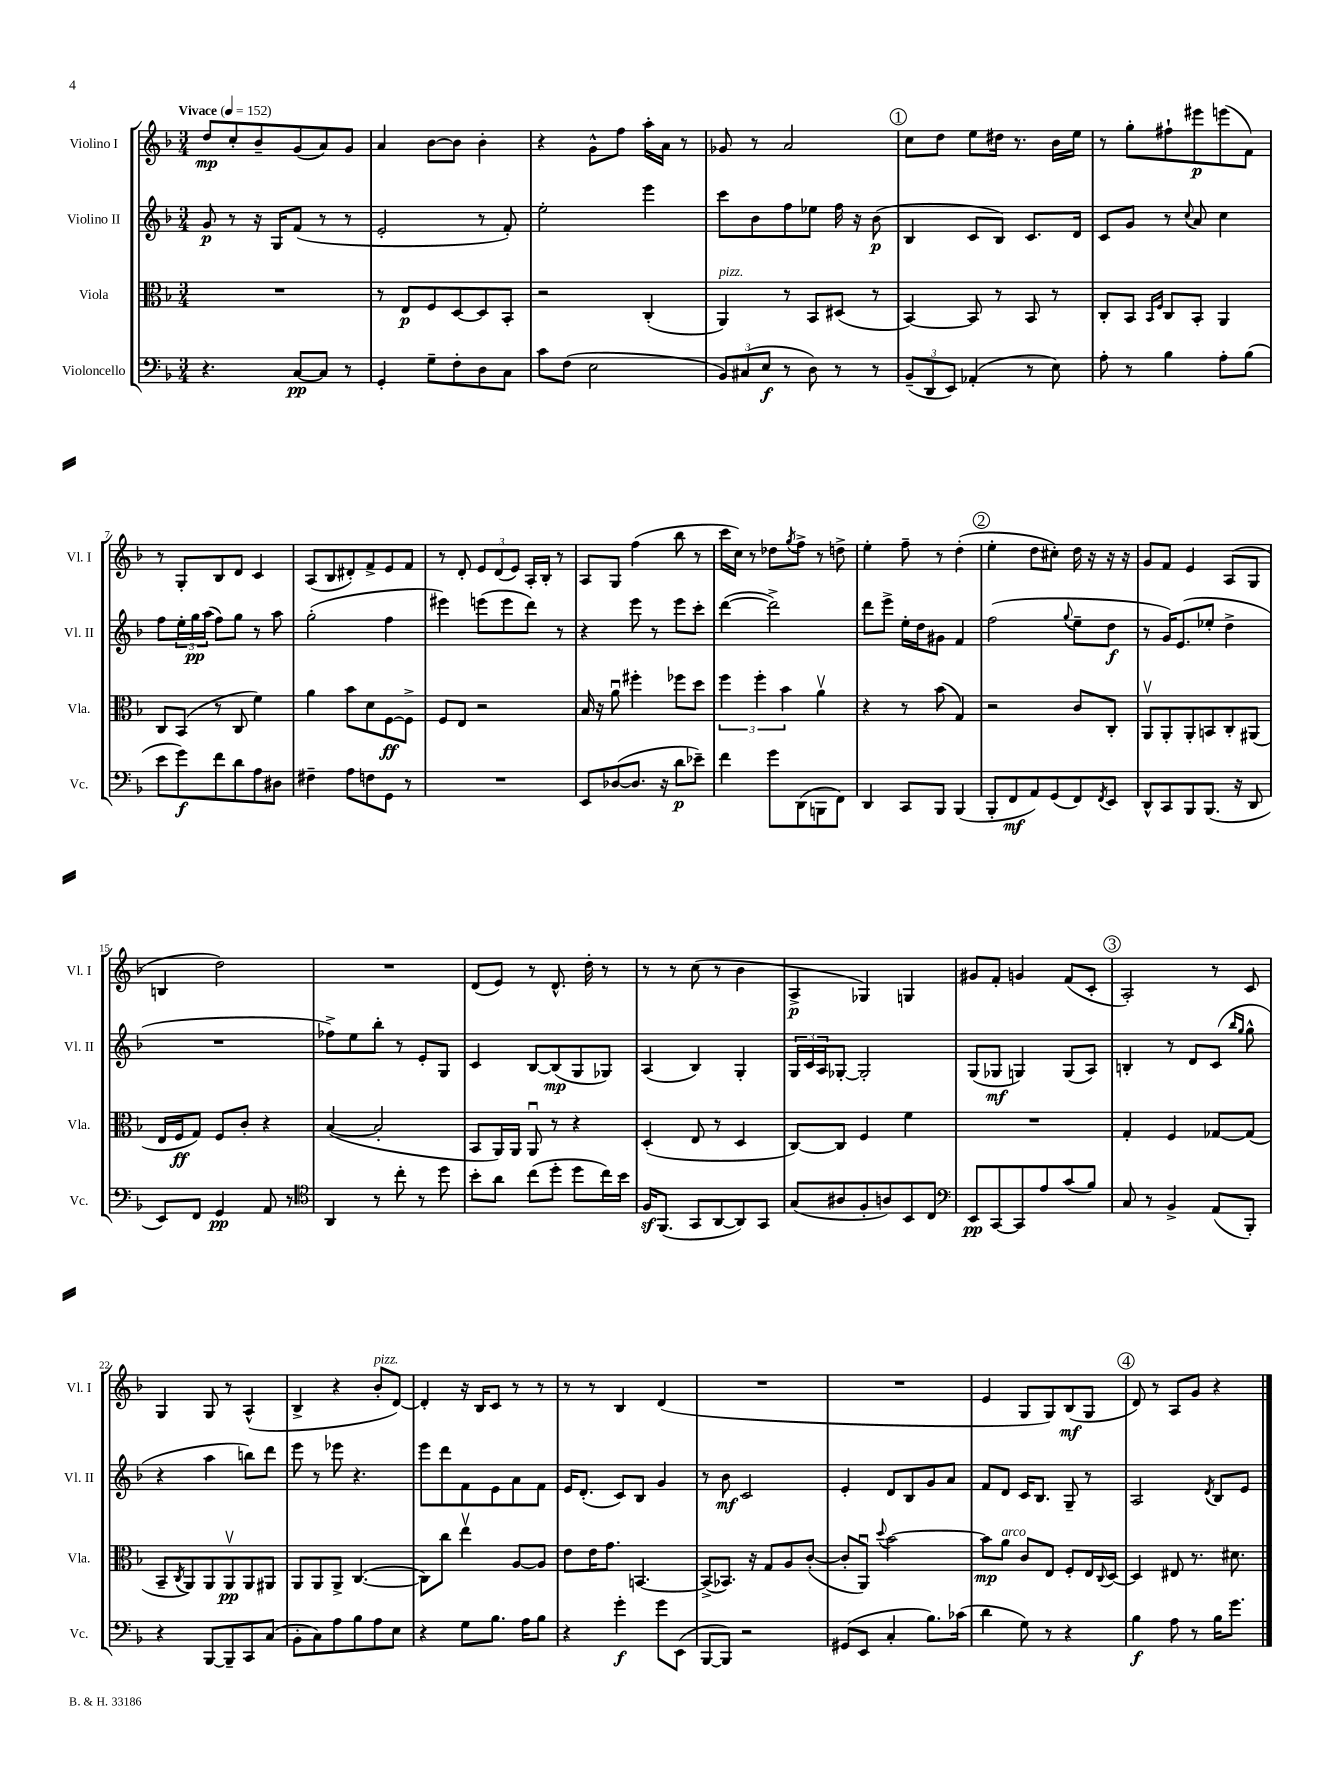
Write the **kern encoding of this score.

**kern	**kern	**kern	**kern
*staff4	*staff3	*staff2	*staff1
*clefF4	*clefC3	*clefG2	*clefG2
*k[b-]	*k[b-]	*k[b-]	*k[b-]
*M3/4	*M3/4	*M3/4	*M3/4
*MM152	*MM152	*MM152	*MM152
4.r	2.r	8g/	8dd/L
.	.	8r	8cc'/
.	.	16r	8b-~/
.	.	16G/LK	.
[8C/L	.	(8f/J	(8g/
8C/]J	.	8r	8a/)
8r	.	8r	8g/J
=	=	=	=
4GG'/	8r	2e'/	4a/
.	8E/L	.	.
8G~\L	8F/	.	[8b-\L
8F'\	[8D/	.	8b-\]J
8D\	8D/]	8r	4b-'\
8C\J	8BB-'/J	8f'/)	.
=	=	=	=
8c\L	2r	2ee'\	4r
(8F\J	.	.	.
2E\	.	.	8g^^\L
.	.	.	8ff\J
.	(4C'/	4eee\	16aa'\LL
.	.	.	16a\JJ
.	.	.	8r
=	=	=	=
12BB-/L)	4AA/)	8ccc\L	8g-/
(12C#/	.	.	.
.	.	8b-\	8r
12E/J	.	.	.
8r	8r	8ff\	2a/
8D\)	8BB-/L	8ee-\J	.
8r	(8D#/J	16ff\	.
.	.	16r	.
8r	8r	(8b-\	.
=	=	=	=
(12BB-~/L	[4BB-/)	4B-/	8cc\L
12DD/	.	.	.
.	.	.	8dd\J
12EE/J)	.	.	.
(4AA-'/	8BB-/]	8c/L	8ee\L
.	8r	8B-/J)	16dd#\Jk
.	.	.	8.r
8r	8BB-/	8.c/L	.
8E\)	8r	.	16b-\LL
.	.	16d/Jk	16ee\JJ
=	=	=	=
8A'\	8C'/L	8c/L	8r
8r	8BB-/J	8g/J	8gg'\L
.	16qqBB-/LL	.	.
.	16qqF/JJ	.	.
4B-\	8C/L	8r	8ff#`\
.	.	8qqcc/	.
.	8BB-'/J	8a/	8eee#\
8A'\L	4AA/	4cc\	(8eee\
(8B-\J	.	.	8f\J)
=	=	=	=
8e\L	8C/L	8ff\L	8r
8g\)	(8BB-/J	24ee'\L	8G'/L
.	.	24gg\	.
.	.	(24aa\JJ	.
8f\	8r	8ff\L)	8B-/
8d\	8C/	8gg\J	8d/J
8A\	4f\)	8r	4c/
8D#\J	.	8aa\	.
=	=	=	=
4F#~\	4a\	(2gg'\	(8A/L
.	.	.	8B-/
8A\L	8b-\L	.	8d#'/)
8F\	8d\	.	8f^/
8GG\J	[8F\	4ff\	8e/
8r	8F^\]J	.	8f/J
=	=	=	=
2.r	8F/L	4eee#\)	8r
.	8E/J	.	8d'/
.	2r	(8eee\L	12e/L
.	.	.	(12d/
.	.	8eee\	.
.	.	.	12e/J)
.	.	8ddd\J)	16A'/LL
.	.	.	16B-'/JJ
.	.	8r	8r
=	=	=	=
8EE/L	16B-/	4r	8A/L
.	16r	.	.
([8D-/	8au\	.	8G/J
8.D-/]J	4ff#'\	8eee\	(4ff\
.	.	8r	.
16r	.	.	.
8d\L	8ff-\L	8eee\L	8bb-\
8e-~\J)	8dd\J	8ccc'\J	8r
=	=	=	=
4f\	6ff\	([4ddd\	16ccc\LL
.	.	.	16cc\JJ)
.	.	.	8r
.	6ff'\	.	.
8g\L	.	2ddd^\])	8dd-\L
.	6b-\	.	.
.	.	.	8qgg/
(8DD\	.	.	8ff^\J
8BBB\	4av\	.	8r
8FF\J)	.	.	8dd^\
=	=	=	=
4DD/	4r	8ddd\L	4ee'\
.	.	8eee^\J	.
8CC/L	8r	16ee'\LL	8ff~\
.	.	16dd\J	.
8BBB-/J	(8b-\	8g#\J	8r
(4BBB-/	4G/)	4f/	(4dd'\
=	=	=	=
8BBB-'/L	2r	(2ff\	4ee'\
8FF/	.	.	.
8AA/)	.	.	8dd\L
(8GG/	.	.	8cc#'\J)
.	.	8qqgg/	.
8FF/)	8c/L	8ee~\L	16dd\
.	.	.	16r
8qFF/	.	.	.
8EE/J	8C'/J	8dd\J	16r
.	.	.	16r
=	=	=	=
8DD^^/L	8AAv/L	8r	8g/L
8CC/	8AA'/	16g/LK)	8f/J
.	.	(8.e/	.
8BBB-/	8AA'/	.	4e/
(8.BBB-/J	8BB/	8ee-'/J	.
.	8C'/	4dd^\	(8A/L
16r	.	.	.
8DD/	(8AA#/J	.	8G/J
=	=	=	=
8EE/L)	16E/LL	2.r	4B/
.	16F/J	.	.
8FF/J	8G/J)	.	.
4GG/	8F/L	.	2dd\)
.	8c'/J	.	.
8AA/	4r	.	.
8r	.	.	.
=	=	=	=
*clefC4	*	*	*
4AA/	([4B-/	8ff-^\L)	2.r
.	.	8ee\	.
8r	2B-'/]	8bb-'\J	.
8cc'\	.	8r	.
8r	.	8e'/L	.
8dd\	.	8G/J	.
=	=	=	=
8b-'\L	8BB-/L	4c/	(8d/L
8a\J	16AA/L)	.	8e/J)
.	16AA/JJ	.	.
(8cc\L	8AAu/	[8B-/L	8r
8dd'\J	8r	(8B-/]	8.d^^/
8dd\L	4r	8G/	.
.	.	.	16dd'\
16cc\L)	.	8G-/J)	8r
16b-\JJ	.	.	.
=	=	=	=
16F/LK	(4D'/	(4A/	8r
(8.FF/J	.	.	.
.	.	.	8r
8GG/L	8E/	4B-/)	(8cc\
[8AA/	8r	.	8r
8AA/])	4D/	4G'/	4b-\
8GG/J	.	.	.
=	=	=	=
(8G/L	[8C/L)	24G/LL	4A^/
.	.	24c/	.
.	.	24A/J	.
8A#/	8C/]J	[8G-'/J	.
8F'/	4F/	2G-'/]	4G-/)
8A/)	.	.	.
8BB-/	4f\	.	4G/
8C/J	.	.	.
=	=	=	=
*clefF4	*	*	*
8EE/L	2.r	(8G/L	8g#/L
[8CC/	.	8G-/J	8f'/J
8CC/]	.	4G/)	4g/
8A/	.	.	.
(8c/	.	(8G/L	(8f/L
8B-/J)	.	8A/J)	8c'/J
=	=	=	=
8C/	4G'/	4B'/	2A'/)
8r	.	.	.
4BB-^/	4F/	8r	.
.	.	8d/L	.
(8AA/L	[8G-/L	(8c/J	8r
.	.	16qqbb-/LL	.
.	.	16qqgg/JJ	.
8BBB-'/J)	(8G-/]J	8gg^^\	8c/
=	=	=	=
4r	8BB-~/L	4r	4G/
.	8qC/	.	.
.	8AA/)	.	.
[8BBB-/L	8AA/	4aa\	8G/
8BBB-~/]	8AAv/	.	8r
8CC/	8AA/	8bb\L)	(4A^^/
(8C/J	8AA#/J	8ddd\J	.
=	=	=	=
8BB-'\L	8AA/L	8eee\	4B-^/
8C\)	8AA/	8r	.
8A\	8AA^/J	8eee-\	4r
8B-\	([4.C/	4.r	.
8A\	.	.	8b-'/L
8E\J	.	.	[8d/J)
=	=	=	=
4r	8C\]L)	8eee\L	4d'/]
.	8cc\J	8ddd\	.
8G\L	4eev\	8f\	16r
.	.	.	16B-/LK
8.B-\J	.	8e\	8c/J
.	[8A/L	8a\	8r
16A\LK	.	.	.
8B-\J	8A/]J	8f\J	8r
=	=	=	=
4r	8e\L	16e/LK	8r
.	.	(8.d'/J	.
.	16e\K	.	8r
.	8.g\J	.	.
4g'\	.	8c/L)	4B-/
.	[4.BB/	8B-/J	.
8g\L	.	4g/	(4d/
(8EE\J	.	.	.
=	=	=	=
[8BBB-/L	(8BB^/]L	8r	2.r
8BBB-/]J)	8.BB-/J)	8b-\	.
2r	.	2c/	.
.	16r	.	.
.	8G/L	.	.
.	8A/	.	.
.	([8c'/J	.	.
=	=	=	=
(8GG#/L	8c'/]L	4e'/	2.r
8EE/J	8AAu/J)	.	.
.	8qqdd/	.	.
4C'/	[2b-\	8d/L	.
.	.	8B-/	.
8.B-\L)	.	8g/	.
.	.	8a/J	.
(16c-\Jk	.	.	.
=	=	=	=
4d\	8b-\]L	8f/L	4e/
.	8a\J	8d/J	.
8G\)	8c/L	16c/LK	8G/L
.	.	8.B-/J	.
8r	8E/J	.	8G/)
4r	8F'/L	8G~/	(8B-/
.	16E/L	8r	8G/J
.	8qqC/	.	.
.	[16D/JJ	.	.
=	=	=	=
4B-\	4D/]	2A/	8d/)
.	.	.	8r
8A\	8E#/	.	8A/L
8r	8.r	.	8g/J
.	.	8qd/	.
16B-\LK	.	8B-/L	4r
8.g\J	8.d#\	.	.
.	.	8e/J	.
==	==	==	==
*-	*-	*-	*-
